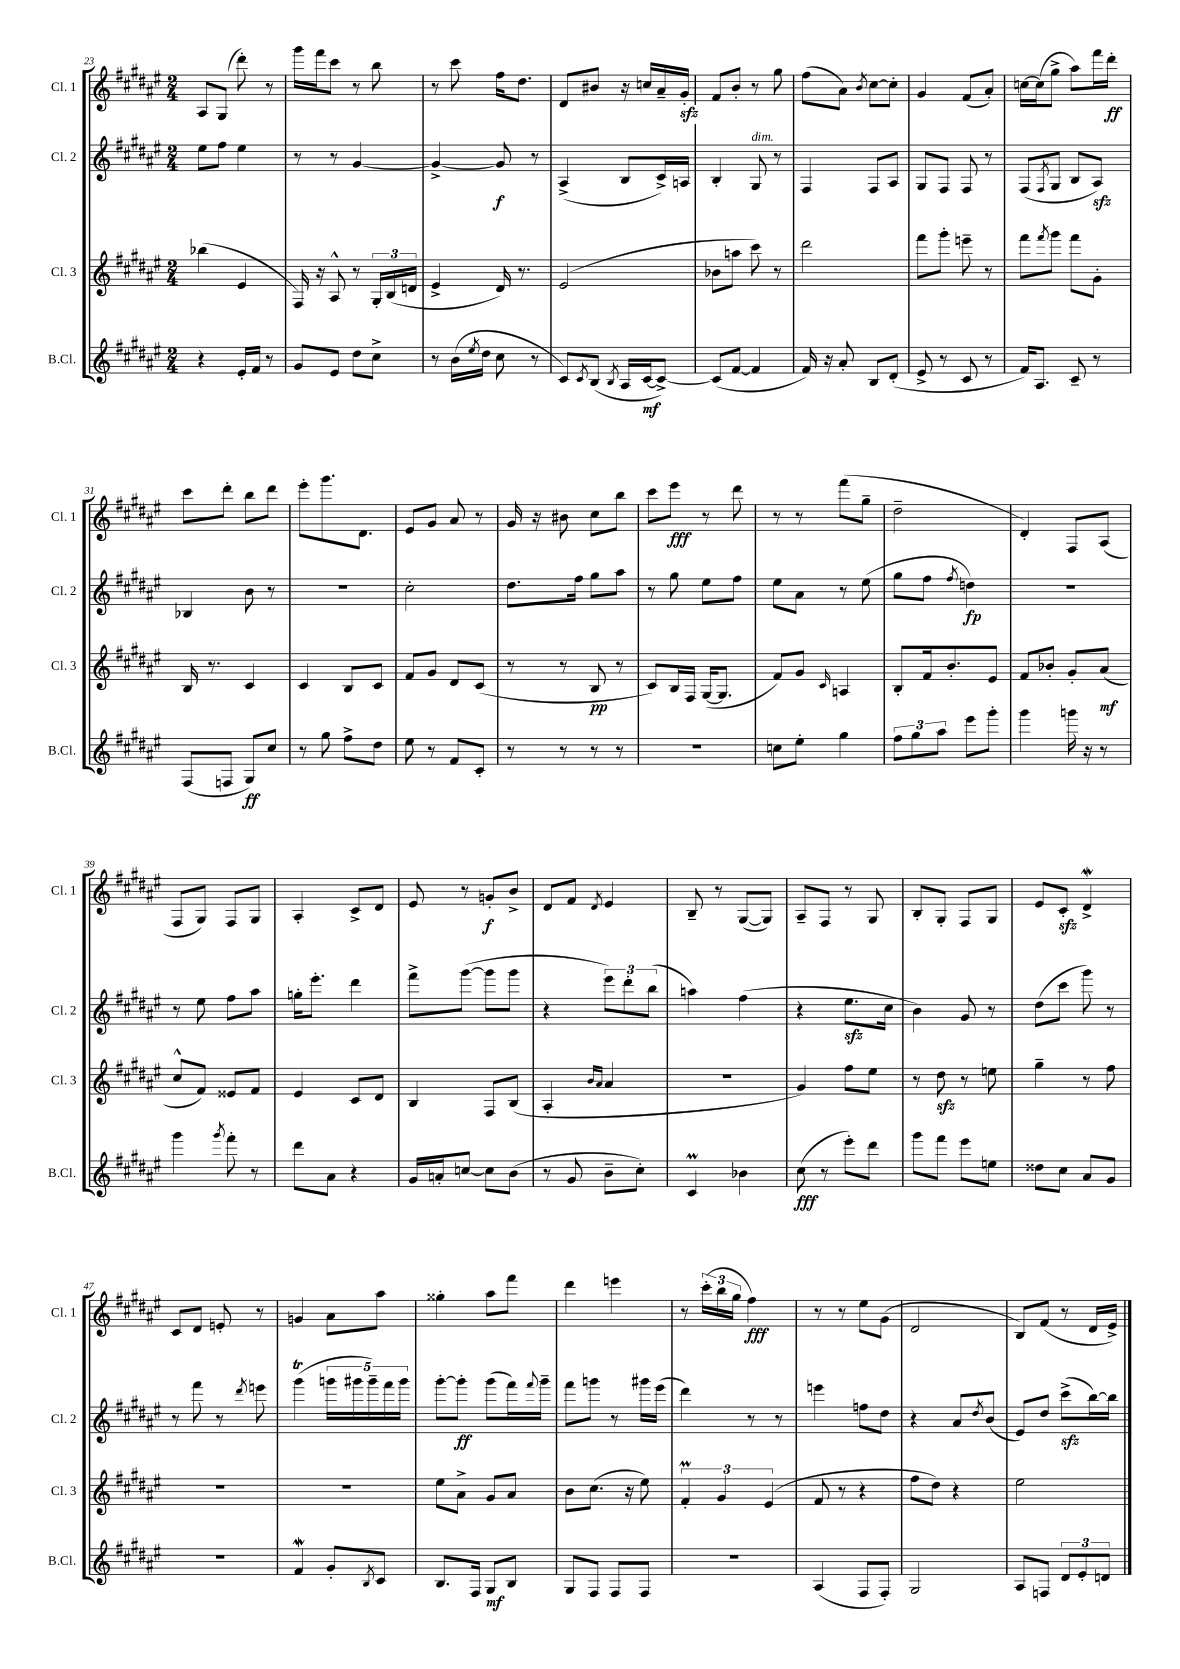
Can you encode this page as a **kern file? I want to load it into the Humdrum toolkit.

**kern	**dynam	**kern	**dynam	**kern	**dynam	**kern	**dynam
*part4	*part4	*part3	*part3	*part2	*part2	*part1	*part1
*staff4	*staff4	*staff3	*staff3	*staff2	*staff2	*staff1	*staff1
*I"B.Cl.	*	*I"Cl. 3	*	*I"Cl. 2	*	*I"Cl. 1	*
*I'B.Cl.	*	*I'Cl. 3	*	*I'Cl. 2	*	*I'Cl. 1	*
*clefG2	*	*clefG2	*	*clefG2	*	*clefG2	*
*k[f#c#g#d#a#e#]	*	*k[f#c#g#d#a#e#]	*	*k[f#c#g#d#a#e#]	*	*k[f#c#g#d#a#e#]	*
*M2/4	*	*M2/4	*	*M2/4	*	*M2/4	*
=23	=23	=23	=23	=23	=23	=23	=23
4r	.	(4bb-X\	.	8ee#\L	.	8A#/L	.
.	.	.	.	8ff#\J	.	(8G#/J	.
16e#'/LL	.	4e#/	.	4ee#\	.	8ddd#'\)	.
16f#/JJ	.	.	.	.	.	.	.
8r	.	.	.	.	.	8r	.
=24	=24	=24	=24	=24	=24	=24	=24
8g#/L	.	16F#/)	.	8r	.	16ggg#\LL	.
.	.	16r	.	.	.	16fff#\J	.
8e#/J	.	8A#^^/	.	8r	.	8ccc#\J	.
8dd#\L	.	8r	.	[4g#/	.	8r	.
8cc#^\J	.	24G#'/LL	.	.	.	8bb\	.
.	.	(24B/	.	.	.	.	.
.	.	24dn/JJ	.	.	.	.	.
=25	=25	=25	=25	=25	=25	=25	=25
8r	.	4e#^/	.	4g#^/_	.	8r	.
(16b\LL	.	.	.	.	.	8ccc#\	.
8qee#/	.	.	.	.	.	.	.
16dd#\JJ	.	.	.	.	.	.	.
8cc#\	.	16d#/)	.	8g#/]	f	16ff#\KL	.
.	.	8.r	.	.	.	8.dd#\J	.
8r	.	.	.	8r	.	.	.
=26	=26	=26	=26	=26	=26	=26	=26
8c#/L)	.	(2e#/	.	(4A#^/	.	8d#/L	.
8qc#/	.	.	.	.	.	.	.
(8B/J	.	.	.	.	.	8b#X/J	.
8qB/	.	.	.	.	.	.	.
16A#/LL	.	.	.	8B/L	.	16r	.
[16c#/J	mf	.	.	.	.	16ccn/LL	.
8c#^/J_)	.	.	.	16c#^/L)	.	16a#~/	.
.	.	.	.	16An/JJ	.	16g#zz'/JJ	.
=27	=27	=27	=27	=27	=27	=27	=27
(8c#/L]	.	8b-X\L	.	4B'/	.	8f#/L	.
[8f#/J	.	8aan\J	.	.	.	8b'/J	.
!	!	!	!	!LO:TX:a:i:t=dim.	!	!	!
4f#/]	.	8ccc#\)	.	8G#/	.	8r	.
.	.	8r	.	8r	.	8gg#\	.
=28	=28	=28	=28	=28	=28	=28	=28
16f#/)	.	2ddd#\	.	4F#/	.	(8ff#\L	.
16r	.	.	.	.	.	.	.
8a#'/	.	.	.	.	.	8a#\J)	.
.	.	.	.	.	.	8qb/	.
8B/L	.	.	.	8F#/L	.	[8cc#\L	.
(8d#'/J	.	.	.	8A#/J	.	8cc#'\J]	.
=29	=29	=29	=29	=29	=29	=29	=29
8e#^/	.	8fff#\L	.	8G#/L	.	4g#/	.
8r	.	8ggg#'\J	.	8F#/J	.	.	.
8c#/	.	8eeen~\	.	8F#/	.	(8f#/L	.
8r	.	8r	.	8r	.	8a#'/J)	.
=30	=30	=30	=30	=30	=30	=30	=30
16f#/KL)	.	8fff#\L	.	(8F#/L	.	[16ccn\LL	.
8.A#/J	.	.	.	.	.	(16cc\J]	.
.	.	8qfff#/	.	8qF#/	.	.	.
.	.	8ggg#\J	.	8G#/J	.	8gg#^\J	.
8c#~/	.	8fff#\L	.	8B/L	.	8aa#\L)	.
8r	.	8g#'\J	.	8A#zz/J)	.	16fff#\L	.
.	.	.	.	.	.	16ddd#'\JJ	ff
!!LO:LB:g=z
=31	=31	=31	=31	=31	=31	=31	=31
(8F#/L	.	16B/	.	4B-X/	.	8ccc#\L	.
.	.	8.r	.	.	.	.	.
8Fn/J	.	.	.	.	.	8ddd#'\J	.
8G#/L)	ff	4c#/	.	8b\	.	8bb\L	.
8cc#/J	.	.	.	8r	.	8ddd#\J	.
=32	=32	=32	=32	=32	=32	=32	=32
8r	.	4c#/	.	2r	.	8eee#'\L	.
8gg#\	.	.	.	.	.	8.ggg#\	.
8ff#^\L	.	8B/L	.	.	.	.	.
.	.	.	.	.	.	8.d#\J	.
8dd#\J	.	8c#/J	.	.	.	.	.
=33	=33	=33	=33	=33	=33	=33	=33
8ee#\	.	8f#/L	.	2cc#'\	.	8e#/L	.
8r	.	8g#/J	.	.	.	8g#/J	.
8f#/L	.	8d#/L	.	.	.	8a#/	.
8c#'/J	.	(8c#/J	.	.	.	8r	.
=34	=34	=34	=34	=34	=34	=34	=34
8r	.	8r	.	8.dd#\L	.	16g#/	.
.	.	.	.	.	.	16r	.
8r	.	8r	.	.	.	8b#X\	.
.	.	.	.	16ff#\Jk	.	.	.
8r	.	8B/	pp	8gg#\L	.	8cc#\L	.
8r	.	8r	.	8aa#\J	.	8bb\J	.
=35	=35	=35	=35	=35	=35	=35	=35
2r	.	8c#/L)	.	8r	.	8ccc#\L	.
.	.	16B/L	.	8gg#\	.	8eee#\J	fff
.	.	16F#/JJ	.	.	.	.	.
.	.	([16G#/KL	.	8ee#\L	.	8r	.
.	.	8.G#/J]	.	.	.	.	.
.	.	.	.	8ff#\J	.	8ddd#\	.
=36	=36	=36	=36	=36	=36	=36	=36
8ccn\L	.	8f#/L)	.	8ee#\L	.	8r	.
8ee#'\J	.	8g#/J	.	8a#\J	.	8r	.
.	.	16qqc#/	.	.	.	.	.
4gg#\	.	4An/	.	8r	.	(8fff#\L	.
.	.	.	.	(8ee#\	.	8gg#~\J	.
=37	=37	=37	=37	=37	=37	=37	=37
12ff#\L	.	8B'/L	.	8gg#\L	.	2dd#~\	.
12gg#\	.	.	.	.	.	.	.
.	.	16f#/k	.	8ff#\J	.	.	.
12aa#\J	.	.	.	.	.	.	.
.	.	8.b'/	.	.	.	.	.
.	.	.	.	8qff#/	.	.	.
8eee#\L	.	.	.	4ddn\)	fp	.	.
8ggg#'\J	.	8e#/J	.	.	.	.	.
=38	=38	=38	=38	=38	=38	=38	=38
4ggg#\	.	8f#/L	.	2r	.	4d#'/)	.
.	.	8b-X'/J	.	.	.	.	.
16gggn\	.	8g#'/L	.	.	.	8F#/L	.
16r	.	.	.	.	.	.	.
8r	.	(8a#/J	mf	.	.	(8A#/J	.
!!LO:LB:g=z
=39	=39	=39	=39	=39	=39	=39	=39
4ggg#\	.	8cc#^^/L	.	8r	.	8F#/L	.
.	.	8f#/J)	.	8ee#\	.	8G#/J)	.
8qggg#/	.	.	.	.	.	.	.
8fff#'\	.	8e##X/L	.	8ff#\L	.	8F#/L	.
8r	.	8f#/J	.	8aa#\J	.	8G#/J	.
=40	=40	=40	=40	=40	=40	=40	=40
8ddd#\L	.	4e#/	.	16ggn'\KL	.	4A#'/	.
.	.	.	.	8.eee#'\J	.	.	.
8a#\J	.	.	.	.	.	.	.
4r	.	8c#/L	.	4ddd#\	.	8c#^/L	.
.	.	8d#/J	.	.	.	8d#/J	.
=41	=41	=41	=41	=41	=41	=41	=41
16g#/LL	.	4B/	.	8fff#^\L	.	8e#/	.
16an'/J	.	.	.	.	.	.	.
[8ccn/J	.	.	.	([8ggg#\J	.	8r	.
8cc\L]	.	8F#/L	.	8ggg#\L]	.	8gn'/L	f
(8b\J	.	(8B/J	.	8ggg#\J	.	8b^/J	.
=42	=42	=42	=42	=42	=42	=42	=42
8r	.	4A#'/	.	4r	.	8d#/L	.
8g#/	.	.	.	.	.	8f#/J	.
.	.	16qqb/LL	.	.	.	.	.
.	.	16qqa#/JJ	.	.	.	8qd#/	.
8b~\L	.	4a#/	.	12eee#\L)	.	4e#/	.
.	.	.	.	12ddd#'\	.	.	.
8cc#'\J)	.	.	.	.	.	.	.
.	.	.	.	(12bb\J	.	.	.
=43	=43	=43	=43	=43	=43	=43	=43
4c#M/	.	2r	.	4aan\)	.	8B~/	.
.	.	.	.	.	.	8r	.
4b-X\	.	.	.	(4ff#\	.	([8G#/L	.
.	.	.	.	.	.	8G#/J])	.
=44	=44	=44	=44	=44	=44	=44	=44
(8cc#\	fff	4g#/)	.	4r	.	8A#~/L	.
8r	.	.	.	.	.	8F#/J	.
8eee#'\L)	.	8ff#\L	.	8.ee#zz\L	.	8r	.
8ddd#\J	.	8ee#\J	.	.	.	8G#/	.
.	.	.	.	16cc#\Jk	.	.	.
=45	=45	=45	=45	=45	=45	=45	=45
8ggg#\L	.	8r	.	4b\)	.	8B'/L	.
8fff#\J	.	8dd#zz\	.	.	.	8G#'/J	.
8eee#\L	.	8r	.	8g#/	.	8F#/L	.
8een\J	.	8een\	.	8r	.	8G#/J	.
=46	=46	=46	=46	=46	=46	=46	=46
8dd##X\L	.	4gg#~\	.	(8dd#\L	.	8e#/L	.
8cc#\J	.	.	.	8ccc#\J	.	8c#zz'/J	.
8a#/L	.	8r	.	8ggg#\)	.	4d#W^/	.
8g#/J	.	8ff#\	.	8r	.	.	.
!!LO:LB:g=z
=47	=47	=47	=47	=47	=47	=47	=47
2r	.	2r	.	8r	.	8c#/L	.
.	.	.	.	8fff#\	.	8d#/J	.
.	.	.	.	8r	.	8en'/	.
.	.	.	.	8qddd#/	.	.	.
.	.	.	.	8eeen\	.	8r	.
=48	=48	=48	=48	=48	=48	=48	=48
4f#w/	.	2r	.	(4ggg#T\	.	4gn/	.
8g#'/L	.	.	.	20gggn\LL	.	8a#\L	.
.	.	.	.	20ggg#X\	.	.	.
.	.	.	.	20ggg#~\)	.	.	.
8qB/	.	.	.	.	.	.	.
8c#/J	.	.	.	.	.	8aa#\J	.
.	.	.	.	20fff#\	.	.	.
.	.	.	.	20ggg#\JJ	.	.	.
=49	=49	=49	=49	=49	=49	=49	=49
8.B/L	.	8ee#\L	.	[8ggg#'\L	.	4gg##X'\	.
.	.	8a#^\J	.	8ggg#'\J]	ff	.	.
16F#/Jk	.	.	.	.	.	.	.
8G#/L	mf	8g#/L	.	(8ggg#\L	.	8aa#\L	.
8B/J	.	8a#/J	.	16fff#\L)	.	8fff#\J	.
.	.	.	.	8qqfff#/	.	.	.
.	.	.	.	16ggg#~\JJ	.	.	.
=50	=50	=50	=50	=50	=50	=50	=50
8G#/L	.	8b\L	.	8fff#\L	.	4ddd#\	.
8F#/J	.	(8.cc#\J	.	8gggn\J	.	.	.
8F#/L	.	.	.	8r	.	4eeen\	.
.	.	16r	.	.	.	.	.
8F#/J	.	8ee#\)	.	16ggg#X\LL	.	.	.
.	.	.	.	(16eee#\JJ	.	.	.
=51	=51	=51	=51	=51	=51	=51	=51
2r	.	6f#M'/	.	4ddd#\)	.	8r	.
.	.	.	.	.	.	(24ccc#'\LL	.
.	.	6g#/	.	.	.	24bb\	.
.	.	.	.	.	.	24gg#\JJ	.
.	.	.	.	8r	.	4ff#\)	fff
.	.	(6e#/	.	.	.	.	.
.	.	.	.	8r	.	.	.
=52	=52	=52	=52	=52	=52	=52	=52
(4A#/	.	8f#/	.	4eeen\	.	8r	.
.	.	8r	.	.	.	8r	.
8F#/L	.	4r	.	8ffn\L	.	8ee#\L	.
8F#'/J)	.	.	.	8dd#\J	.	(8g#\J	.
=53	=53	=53	=53	=53	=53	=53	=53
2G#/	.	8ff#\L	.	4r	.	2d#/	.
.	.	8dd#\J)	.	.	.	.	.
.	.	4r	.	8a#/L	.	.	.
.	.	.	.	8qdd#/	.	.	.
.	.	.	.	(8b/J	.	.	.
=54	=54	=54	=54	=54	=54	=54	=54
8A#/L	.	2ee#\	.	8e#/L)	.	8B/L)	.
8Fn/J	.	.	.	8dd#/J	.	(8f#/J	.
12d#/L	.	.	.	(8ccc#zz^\L	.	8r	.
12e#'/	.	.	.	.	.	.	.
.	.	.	.	[16bb\L)	.	16d#/LL	.
12dn/J	.	.	.	.	.	.	.
.	.	.	.	16bb\JJ]	.	16e#^/JJ)	.
==	==	==	==	==	==	==	==
*-	*-	*-	*-	*-	*-	*-	*-
